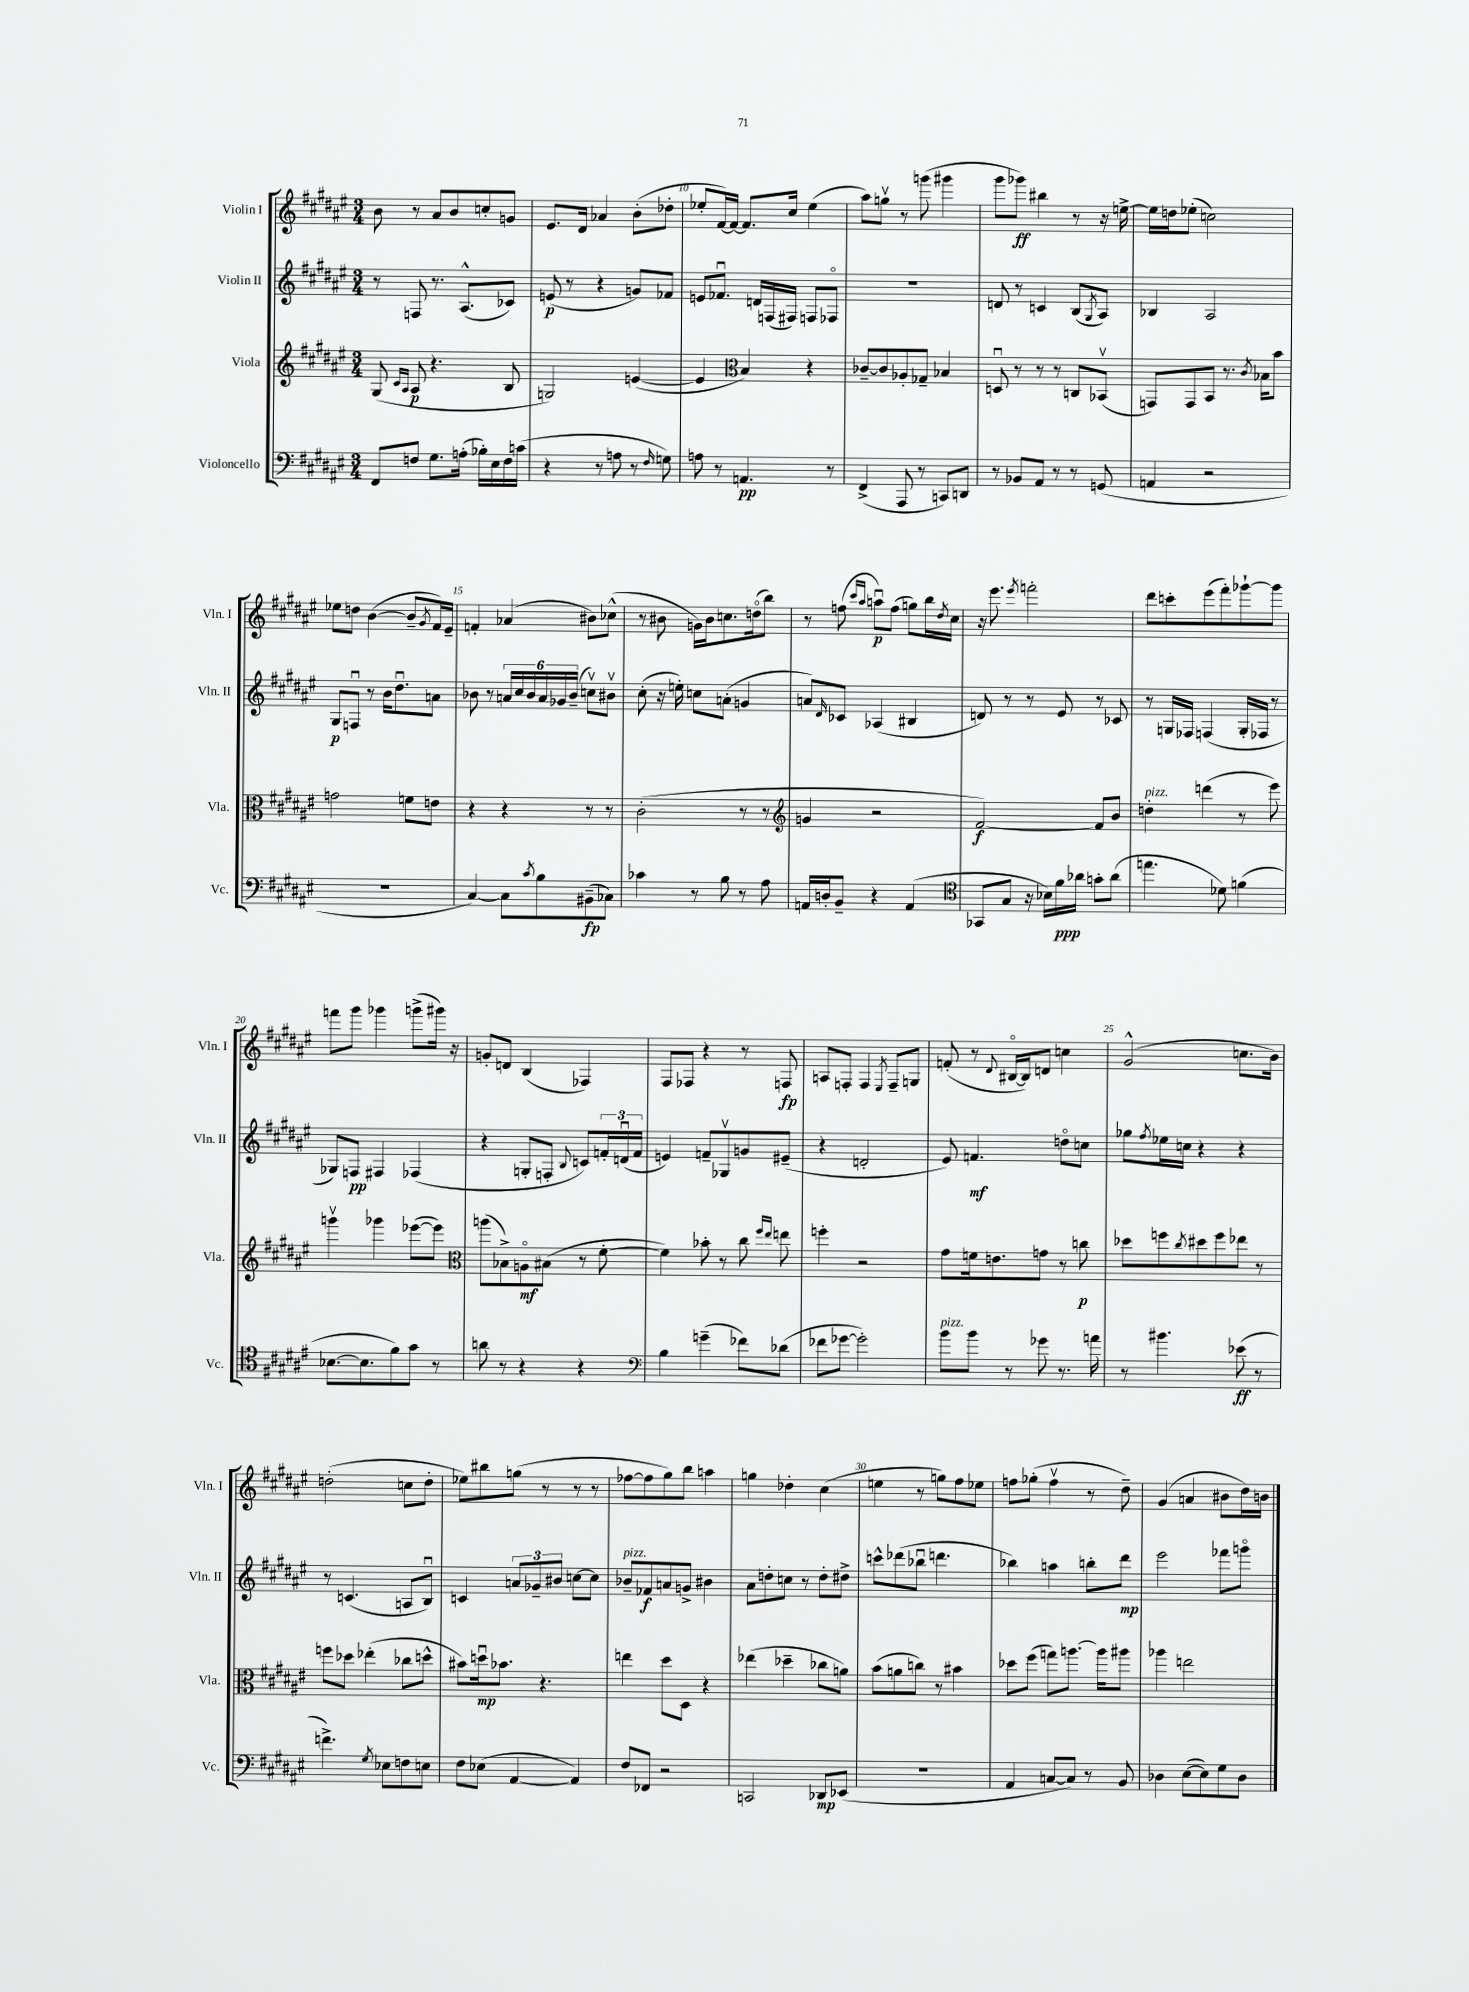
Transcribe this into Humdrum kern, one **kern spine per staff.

**kern	**kern	**kern	**kern
*staff4	*staff3	*staff2	*staff1
*clefF4	*clefG2	*clefG2	*clefG2
*k[f#c#g#d#a#e#]	*k[f#c#g#d#a#e#]	*k[f#c#g#d#a#e#]	*k[f#c#g#d#a#e#]
*M3/4	*M3/4	*M3/4	*M3/4
8FF#	(8G#	8r	8b
.	16qqc#	.	.
.	16qqA#	.	.
8F	8A#	8F	8r
8.G#	4.r	8.r	8a#
.	.	.	8b
(16A'	.	(8.A#^^	.
16B-')	.	.	8cc'
16E#	.	.	.
16F	8B	8c-)	8g
(16c	.	.	.
=	=	=	=
4r	2G)	(8e	8.e#
.	.	8r	.
.	.	.	16d#
8r	.	4r	4a-
8A	.	.	.
8r	([4e	8g)	(8b'
16qqF#	.	.	.
8G)	.	8f-	8dd-'
=	=	=	=
8A	4e]	8e	8ee-'
8r	.	8.f-u	[16f#)
.	.	.	16f#_
*	*clefC3	*	*
4.AA	4B)	.	8.f#]
.	.	16d	.
.	.	(16F	.
.	.	16F#)	16cc#
.	4r	8F	(4ee-
8r	.	8F-o	.
=	=	=	=
(4FF#^	[8c-~	2.r	8aa#)
.	8c-]	.	8ggv
8AAA#	8A-'	.	8r
8r	8G-~	.	(8ggg
8CC)	4B-	.	4ggg#
8DD	.	.	.
=	=	=	=
8r	8Du	8d	8ggg#
8BB-	8r	8r	8ggg-)
8AA#	8r	4c	4bb#
8r	8r	.	.
8r	8C	(8B	8r
.	.	8qG#	.
(8GG	(8BB-v	8A#)	16r
.	.	.	[16ee^
=	=	=	=
4AA	8GG)	4B-	16ee]
.	.	.	16dd
.	8GG	.	(8ee-'
2r	8BB	2A#	2cc)
.	8.r	.	.
.	8qc#	.	.
.	16B-	.	.
.	8b	.	.
=	=	=	=
2.r	2g	8G#	8ee-
.	.	8Fu	8dd
.	.	8r	([4b
.	.	16b	.
.	.	8.dd#u	.
.	8f	.	8b~]
.	.	.	8qg#
.	8e	8a	16f#)
.	.	.	16e#~
=	=	=	=
[4C#)	4r	8b-	4f'
.	.	8r	.
8C#]	4r	24a	(4a-
.	.	24cc#	.
.	.	24b-	.
8qc#	.	.	.
8B	.	24a	.
.	.	24g-	.
.	.	(24b-~	.
(8BB#~	8r	8ccv)	8b#)
8C-)	8r	8b#v	(8cc-^^
=	=	=	=
4c-	(2c#'	(8cc#'	8r
.	.	16r	8b#
.	.	16ee')	.
8r	.	8cc	16g)
.	.	.	16b#
8B	.	(8a'	8.cc
8r	8r	4g	.
.	.	.	(16ddo
8A#	8r	.	8bb)
=	=	=	=
*	*clefG2	*	*
16AA	4g	8a)	8r
16D'	.	.	.
.	.	16qqd#	.
8BB~	.	8c-	(8ff
.	.	.	16qqccc#
.	.	.	16qqaa#
4r	2r	(4A-	8aau)
.	.	.	(8ff
(4AA	.	4B#	8gg)
.	.	.	16bb
.	.	.	8qdd#
.	.	.	16cc#
=	=	=	=
*clefC4	*	*	*
8GG-	[2f#)	8d)	16r
.	.	.	8.eee#
8G#	.	8r	.
.	.	.	8qeee#
16r	.	8r	2fff'
16B-)	.	.	.
16f#	.	8e#	.
16a-	.	.	.
8g'	8f#]	8r	.
(8a-	8b	8c-	.
=	=	=	=
4.ee	4dd'	8r	8ddd#
.	.	16G	8ccc'
.	.	16F-	.
.	(4ddd	(4F	(8eee#
8d-)	.	.	8fff#')
(4f	8r	16G'	[8ggg-`
.	.	16F-	.
.	8eee#)	8r	8ggg-]
=	=	=	=
[8.B-	4gggv	8G-)	8fff
.	.	8F	8ggg#
8.B-]	.	.	.
.	4ggg-	4F#	4ggg-
8f#)	.	.	.
8g#	([8eee-	(4F-	(8ggg^
8r	8eee-])	.	16ggg#)
.	.	.	16r
=	=	=	=
*	*clefC3	*	*
8a	(8aa	4r	8g'
8r	8B-^)	.	8d
4r	8Ao	8G'	(4B
.	(8B#	8F'	.
.	.	8qqB	.
4r	8r	8c)	4F-)
.	[8f#'	24f'	.
.	.	(24du	.
.	.	24f	.
=	=	=	=
*clefF4	*	*	*
4B	4f#])	4e)	8F#
.	.	.	8F-
(4g~	8b-'	8f~	4r
.	8r	8G-v	.
8f-)	8cc#	8g	8r
.	16qqff#	.	.
.	16qqee#	.	.
(8d-	8ee	(8e#~	8F
=	=	=	=
8f-	4ff'	4r	8A
[8g-	.	.	8F'
2g-'])	2r	2d'	4F
.	.	.	8qE#
.	.	.	8F~
.	.	.	8G
=	=	=	=
8b	8g#	8e#)	(8f'
8b	16f	4.f	8r
.	8.e	.	.
.	.	.	8qqd#
8r	.	.	[16B#o
.	.	.	16B#])
8g-	8g	.	8d
8.r	8r	8ddo	4cc
.	8cc	8cc	.
16a	.	.	.
=	=	=	=
8r	8dd-	8gg-	(2g#^^
.	.	8qff#	.
4.b#	8ff	16ee-	.
.	.	16cc	.
.	8qcc#	.	.
.	8dd#	4r	.
.	8ff	.	.
(8e-	8ee-	4r	8.cc
8r	8r	.	.
.	.	.	16b)
=	=	=	=
4.f^)	8ff	8r	(2dd'
.	8dd-	(4.c	.
.	(4ee-'	.	.
8qG#	.	.	.
8E-	.	.	.
8F	8cc-	8A	8cc
8E	8dd^^	8Bu)	8dd'
=	=	=	=
8F#	8b#)	4c	8ee-)
(8E-	16ddu	.	8bb#
.	8.b-	.	.
[4AA#	.	12a	(8gg
.	.	12g-~	.
.	4.r	.	8r
.	.	12b#	.
4AA#])	.	[8cc	8r
.	.	8cc]	8r
=	=	=	=
8F#	4ee	8b-~	[8ff-
8FF-	.	8f-	8ff-]
2r	8dd#	8a	8gg#)
.	8D#	8g^	8bb
.	4r	4b#	4aa
=	=	=	=
2CC	(4ee-	8a#	4gg
.	.	8dd'	.
.	4dd-~	8cc	4dd-'
.	.	8r	.
8DD-	8cc-	8dd'	(4cc#
(8EE-	8a)	8dd#^	.
=	=	=	=
2.r	(8b	8ccc^^	4ee
.	8a	(8ddd-	.
.	8cc)	8bb-u	8r
.	8r	4.ddd	8gg)
.	4b#	.	8ff#
.	.	.	8ee-
=	=	=	=
4AA#	8dd-	4bb-)	8ff
.	(8ff#	.	(8gg-'
[8C	8gg)	4aa	4ffv
8C])	[8.aa	.	.
8r	.	8bb'	8r
.	16aa]	.	.
8BB	8aa#	8ddd#	8dd#~)
=	=	=	=
4D-	4aa-	2eee#	(4g#
([8E#	2ee	.	4a
8E#])	.	.	.
8G#	.	8fff-	8b#
8D-	.	8gggo	16dd#)
.	.	.	16b
==	==	==	==
*-	*-	*-	*-
